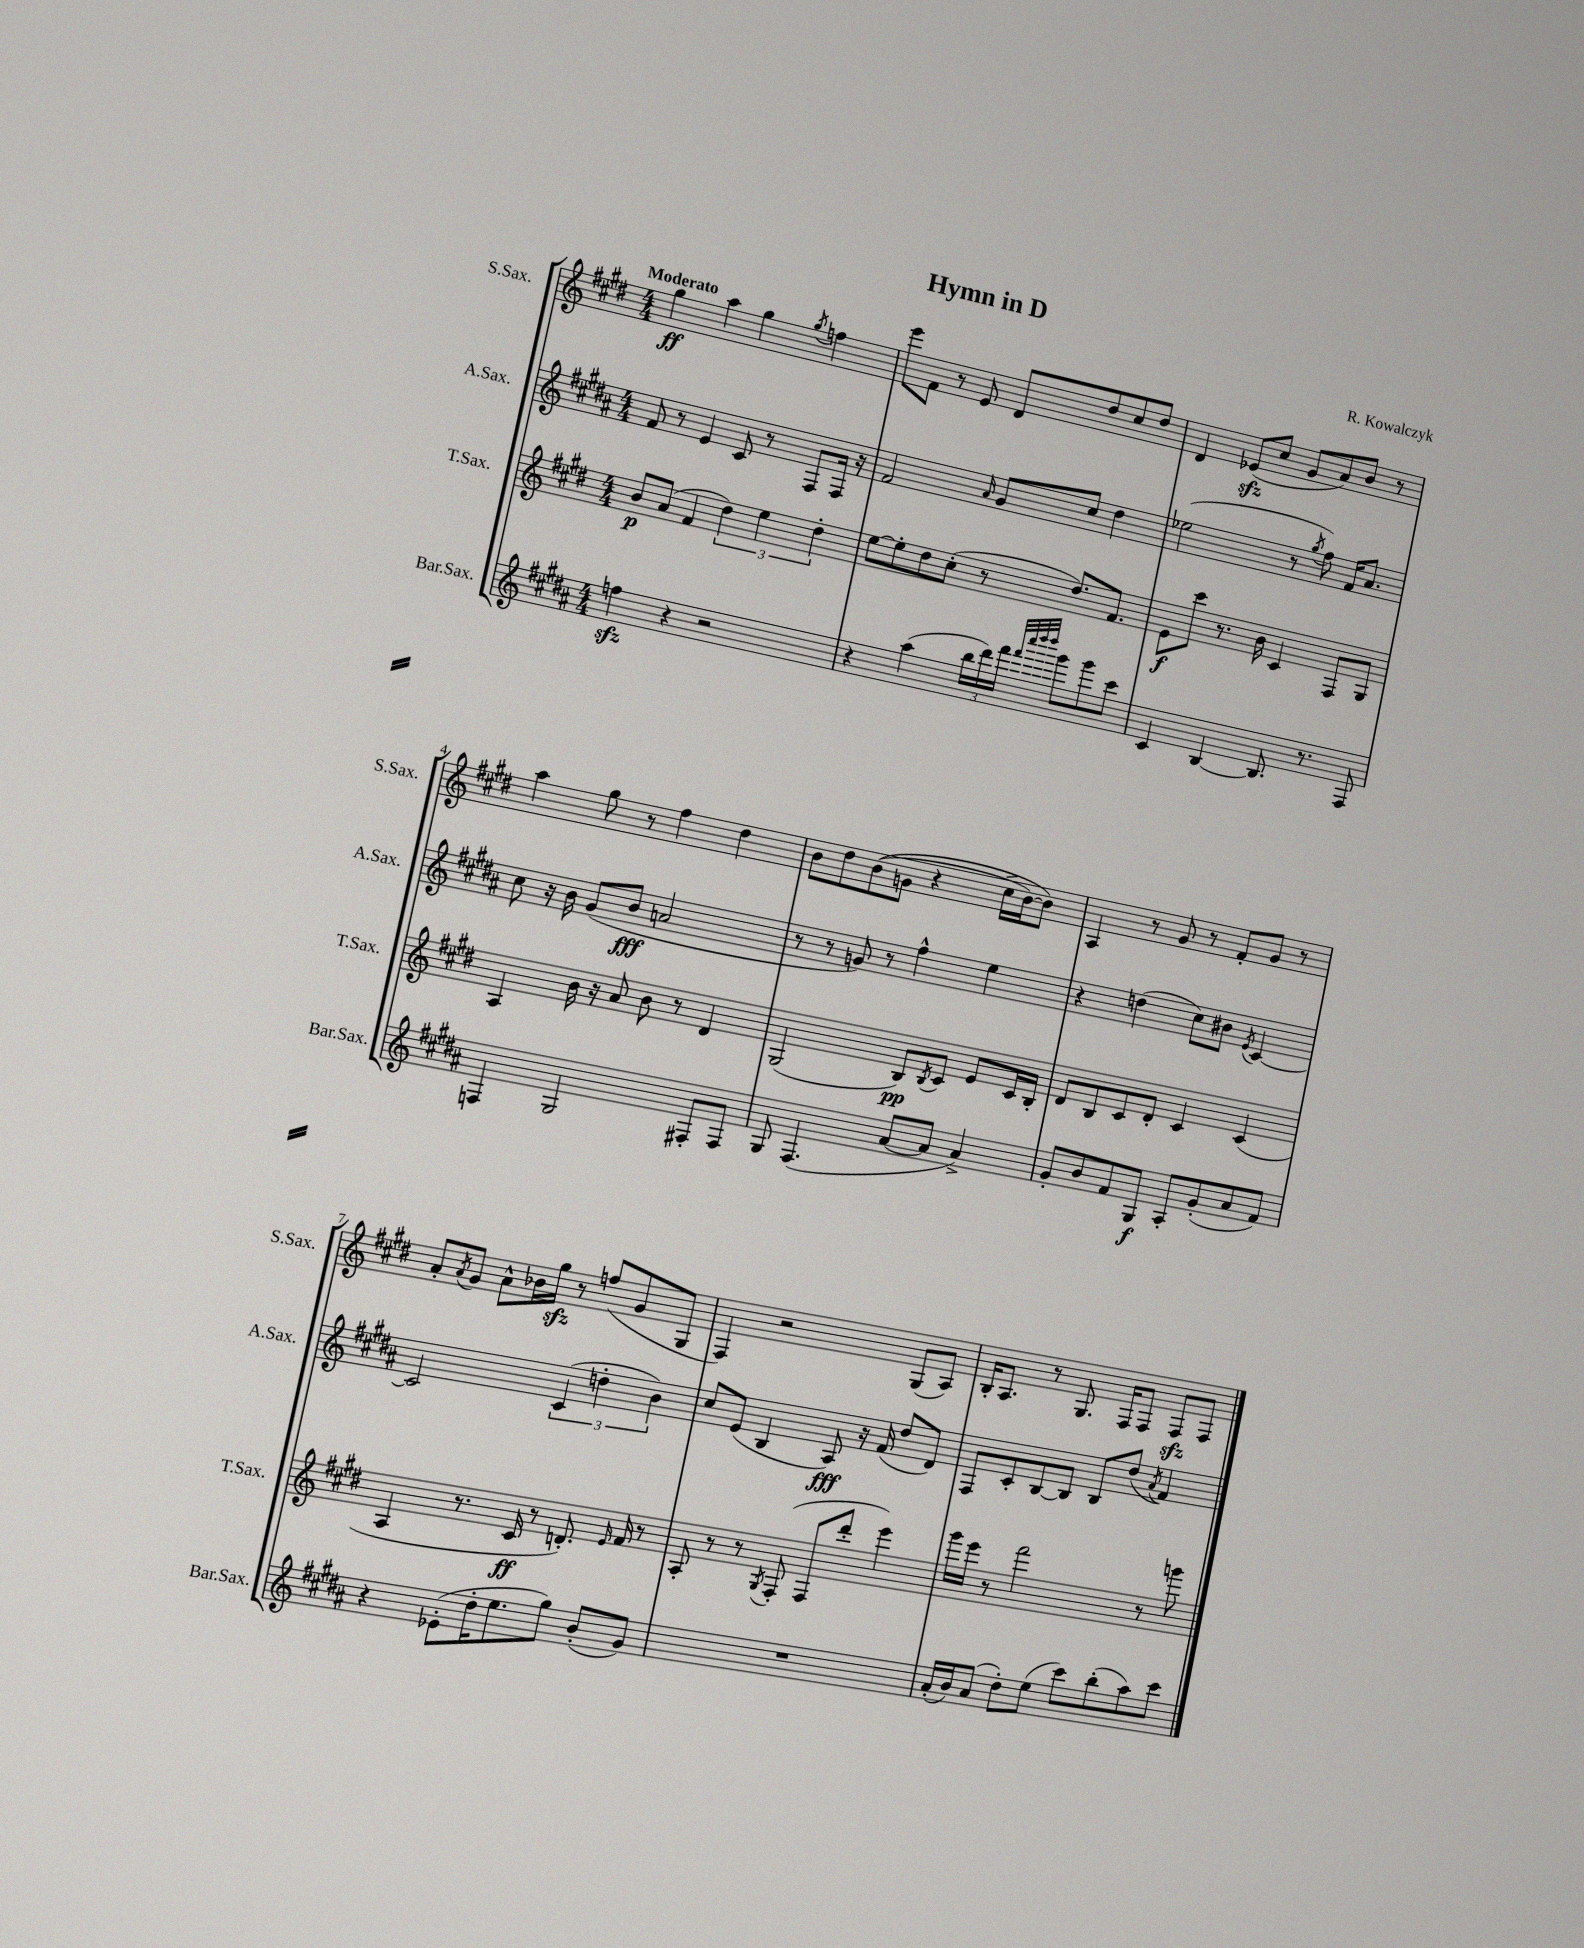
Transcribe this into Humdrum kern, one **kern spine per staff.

**kern	**dynam	**kern	**dynam	**kern	**dynam	**kern	**dynam
*part4	*part4	*part3	*part3	*part2	*part2	*part1	*part1
*staff4	*staff4	*staff3	*staff3	*staff2	*staff2	*staff1	*staff1
*I"Bar.Sax.	*	*I"T.Sax.	*	*I"A.Sax.	*	*I"S.Sax.	*
*I'Bar.Sax.	*	*I'T.Sax.	*	*I'A.Sax.	*	*I'S.Sax.	*
*clefG2	*	*clefG2	*	*clefG2	*	*clefG2	*
*k[f#c#g#d#a#]	*	*k[f#c#g#d#]	*	*k[f#c#g#d#a#]	*	*k[f#c#g#d#]	*
*M4/4	*	*M4/4	*	*M4/4	*	*M4/4	*
=1	=1	=1	=1	=1	=1	=1	=1
!	!	!	!	!	!	!LO:TX:a:B:t=Moderato	!
4ffnzz\	.	8b/L	p	8f#/	.	4gg#\	ff
.	.	(8a/J	.	8r	.	.	.
4r	.	4f#/	.	4e/	.	4aa\	.
2r	.	6dd#\)	.	8c#/	.	4gg#\	.
.	.	.	.	8r	.	.	.
.	.	6ee\	.	.	.	.	.
.	.	.	.	.	.	8qgg#/	.
.	.	.	.	8F#/L	.	4ffn\	.
.	.	6dd#'\	.	.	.	.	.
.	.	.	.	16F#/Jk	.	.	.
.	.	.	.	16r	.	.	.
=2	=2	=2	=2	=2	=2	=2	=2
4r	.	[8ee\L	.	2f#/	.	8eee\L	.
.	.	8ee'\]	.	.	.	8f#\J	.
(4aa#\	.	8dd#\	.	.	.	8r	.
.	.	(8cc#'\J	.	.	.	8e/	.
.	.	.	.	16qqa#/	.	.	.
24bb\LL	.	8r	.	8g#/L	.	8d#/L	.
24ddd#\)	.	.	.	.	.	.	.
24fff#\JJ	.	.	.	.	.	.	.
32qqfff#/LLL	.	.	.	.	.	.	.
32qqcccc#/	.	.	.	.	.	.	.
32qqdddd#/	.	.	.	.	.	.	.
32qqdddd#/JJJ	.	.	.	.	.	.	.
8ggg#\L	.	8.dd#/L)	.	8cc#/J	.	8dd#/	.
8ggg#\	.	.	.	4dd#\	.	8cc#/	.
.	.	8.f#/J	.	.	.	.	.
8ccc#\J	.	.	.	.	.	8dd#/J	.
=3	=3	=3	=3	=3	=3	=3	=3
4c#/	.	8e\L	f	(2ee-X\	.	4d#/	.
.	.	8ccc#\J	.	.	.	.	.
[4B/	.	8.r	.	.	.	(8e-Xzz/L	.
.	.	.	.	.	.	8cc#/J	.
.	.	16b\	.	.	.	.	.
8.B/]	.	4c#/	.	8r	.	8g#/L	.
.	.	.	.	8qgg#/	.	.	.
.	.	.	.	8ff#\)	.	8a/)	.
8.r	.	.	.	.	.	.	.
.	.	8F#/L	.	16f#/KL	.	8b/J	.
.	.	.	.	8.a#/J	.	.	.
8F#/	.	8G#/J	.	.	.	8r	.
!!LO:LB:g=z
=4	=4	=4	=4	=4	=4	=4	=4
4Fn/	.	4A/	.	8cc#\	.	4aa\	.
.	.	.	.	16r	.	.	.
.	.	.	.	16b\	.	.	.
2G#/	.	16b\	.	(8g#/L	.	8gg#\	.
.	.	16r	.	.	.	.	.
.	.	8a/	.	8b/J	fff	8r	.
.	.	8b\	.	2an/	.	4ff#\	.
.	.	8r	.	.	.	.	.
8F#X'/L	.	4d#/	.	.	.	4dd#\	.
8F#/J	.	.	.	.	.	.	.
=5	=5	=5	=5	=5	=5	=5	=5
8G#/	.	(2G#/	.	8r	.	8b\L	.
(4.F#/	.	.	.	8r	.	8dd#\	.
.	.	.	.	8gn/)	.	((8b\	.
.	.	.	.	8r	.	8gn\J	.
[8a#/L	.	8B/L)	pp	4ff#^^\	.	4r	.
.	.	8qB/	.	.	.	.	.
8a#/J]	.	8c#/J	.	.	.	.	.
4a#^/)	.	8e/L	.	4ee\	.	16cc#^\LL	.
.	.	.	.	.	.	[16b\J)	.
.	.	16c#/L	.	.	.	8b\J])	.
.	.	16B'/JJ	.	.	.	.	.
=6	=6	=6	=6	=6	=6	=6	=6
8g#'/L	.	8d#/L	.	4r	.	4A/	.
8b/	.	8B/	.	.	.	.	.
8f#/	.	8c#/	.	(4ddn\	.	8r	.
8G#/J	f	8d#'/J	.	.	.	8g#/	.
8A#'/L	.	4c#/	.	8cc#\L)	.	8r	.
(8g#'/	.	.	.	8b#X\J	.	8f#'/L	.
.	.	.	.	8qe/	.	.	.
8a#/	.	(4c#/	.	[4c#/	.	8g#/J	.
8f#/J)	.	.	.	.	.	8r	.
!!LO:LB:g=z
=7	=7	=7	=7	=7	=7	=7	=7
4r	.	4A/	.	2c#/]	.	8a'/L	.
.	.	.	.	.	.	8qa/	.
.	.	.	.	.	.	8g#/J	.
(8e-X'\L	.	8.r	.	.	.	8a^^\L	.
16dd#'\K	.	.	.	.	.	16b-X\L	.
8.ee\	.	16c#/	ff	.	.	16gg#zz\JJ	.
.	.	8r	.	(6c#/	.	8r	.
8gg#\J)	.	8.dn'/)	.	.	.	(8ffn/L	.
.	.	.	.	6ddn'\	.	.	.
(8b'/L	.	.	.	.	.	8g#/	.
.	.	16qqe/	.	.	.	.	.
.	.	16f#/	.	.	.	.	.
.	.	.	.	6b\)	.	.	.
8g#/J)	.	8r	.	.	.	8G#/J	.
=8	=8	=8	=8	=8	=8	=8	=8
1r	.	8A'/	.	8cc#/L	.	4F#/)	.
.	.	8r	.	(8e/J	.	.	.
.	.	8r	.	4B/	.	2r	.
.	.	8qG#/	.	.	.	.	.
.	.	(8F#'/	.	.	.	.	.
.	.	8F#/L	.	8A#/)	fff	.	.
.	.	8ddd#'/J	.	16r	.	.	.
.	.	.	.	(16f#/	.	.	.
.	.	4eee\)	.	8dd#/L	.	(8G#/L	.
.	.	.	.	8d#/J)	.	8A/J)	.
=9	=9	=9	=9	=9	=9	=9	=9
(16a#'/LL	.	16ggg#\LL	.	8F#/L	.	16B'/KL	.
16b/J)	.	16eee\JJ	.	.	.	8.A/J	.
(8a#/J	.	8r	.	8c#'/	.	.	.
8dd#'\L)	.	2fff#\	.	[8B/	.	8r	.
(8ee\J	.	.	.	8B/J]	.	8.G#/	.
8ccc#\L)	.	.	.	8B/L	.	.	.
.	.	.	.	.	.	16F#/KL	.
(8bb'\	.	.	.	(8dd#/J	.	8F#/J	.
.	.	.	.	8qa#/	.	.	.
8aa#\)	.	8r	.	4f#/)	.	8F#zz/L	.
8ccc#\J	.	8gggn\	.	.	.	8F#/J	.
==	==	==	==	==	==	==	==
*-	*-	*-	*-	*-	*-	*-	*-
